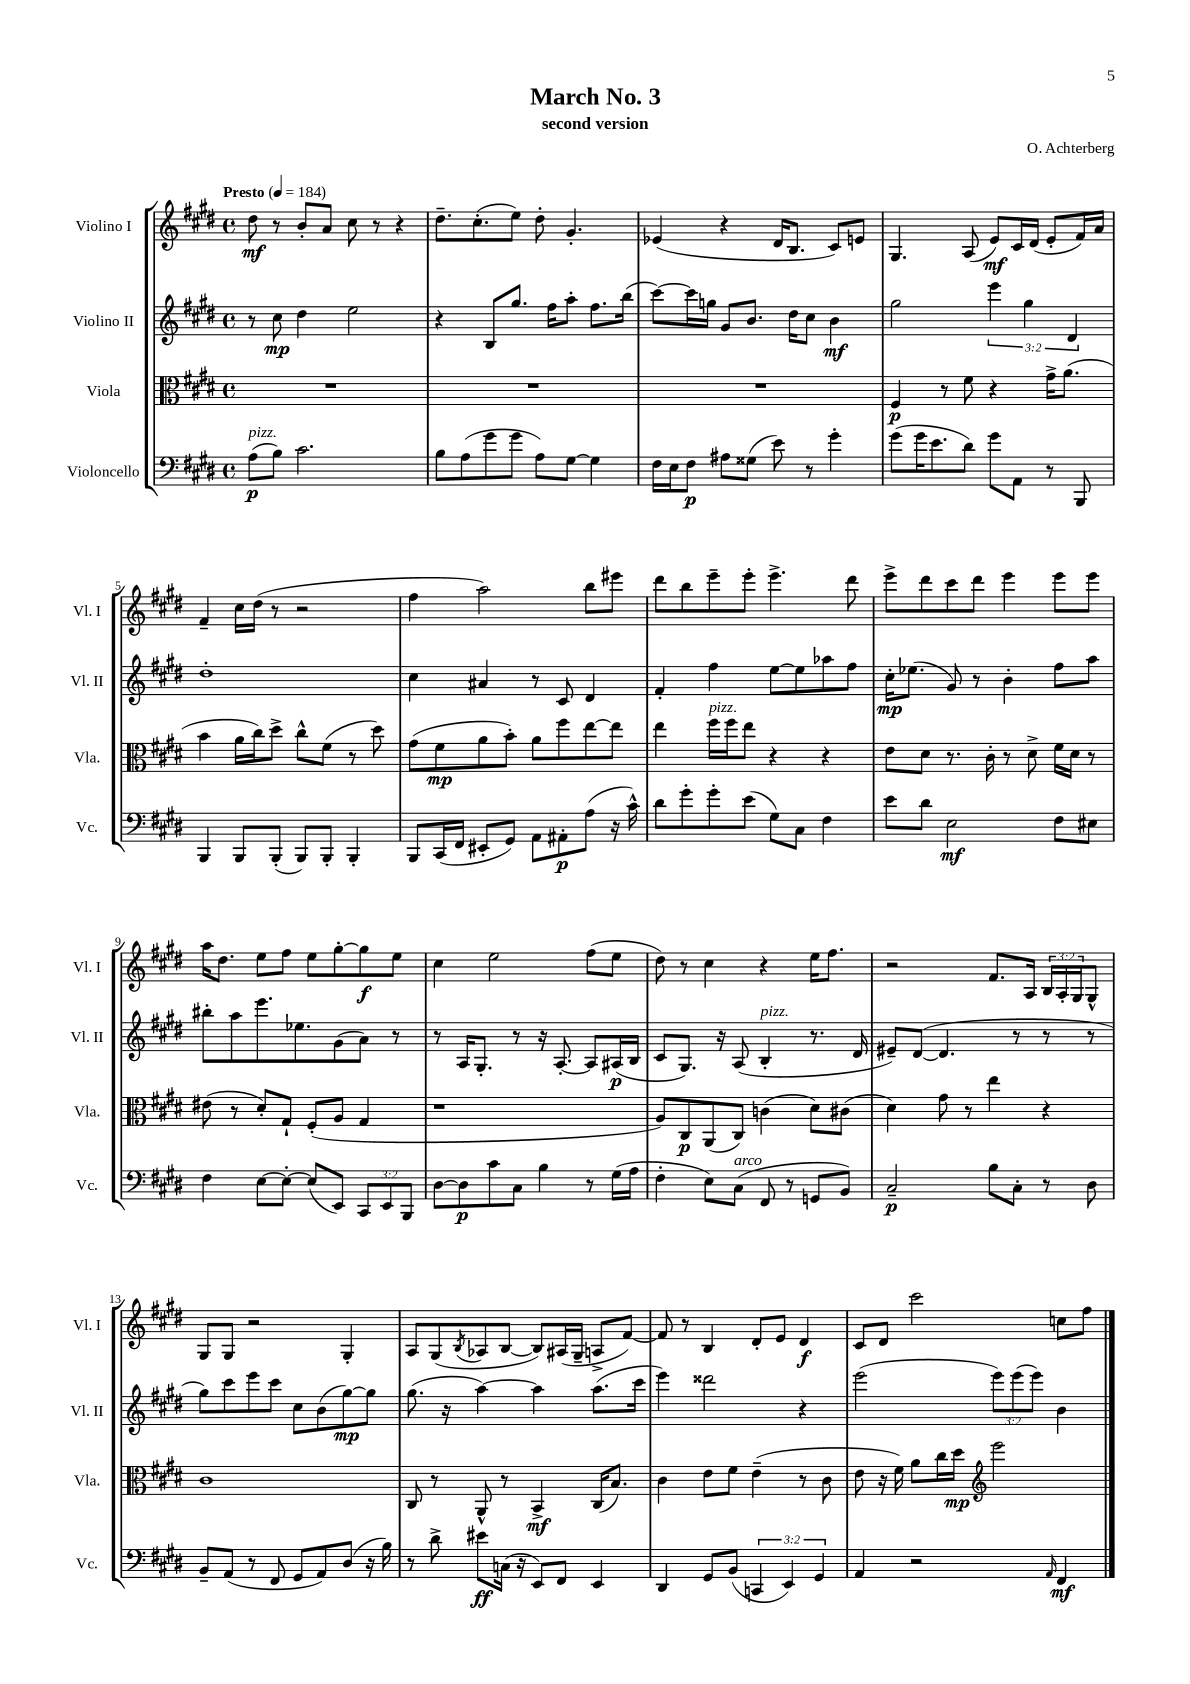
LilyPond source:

\header { title = "March No. 3" composer = "O. Achterberg" subtitle = "second version" }
<<
\new StaffGroup <<
\new Staff = "s0" \with { instrumentName = "Violino I" shortInstrumentName = "Vl. I" } {
    \clef treble \key e \major \defaultTimeSignature \time 4/4 \override Staff.TupletNumber.text = #tuplet-number::calc-fraction-text \tempo "Presto" 4 = 184
    dis''8\mf r8 b'8-. a'8 cis''8 r8 r4 |
    dis''8.-- cis''8.-.( e''8) dis''8-. gis'4.-. |
    ees'4( r4 dis'16 b8. cis'8) e'8 |
    gis4. a8( e'8\mf) cis'16 dis'16( e'8-. fis'16) a'16 |
    fis'4-- cis''16 dis''16( r8 r2 |
    fis''4 a''2) b''8 eis'''8 |
    dis'''8 b''8 e'''8-- e'''8-. e'''4.-> dis'''8 |
    e'''8-> dis'''8 cis'''8 dis'''8 e'''4 e'''8 e'''8 |
    a''16 dis''8. e''8 fis''8 e''8 gis''8~-. gis''8\f e''8 |
    cis''4 e''2 fis''8( e''8 |
    dis''8) r8 cis''4 r4 e''16 fis''8. |
    r2 fis'8. a16 \tuplet 3/2 { b16 a16-. gis16 } gis8-^ |
    gis8 gis8 r2 gis4-. |
    a8 gis8( \acciaccatura { b8 } aes8 b8~ b8) ais16( gis16-- a8-> fis'8~) |
    fis'8 r8 b4 dis'8-. e'8 dis'4\f |
    cis'8 dis'8 cis'''2 c''8 fis''8 \bar "|." |
}
\new Staff = "s1" \with { instrumentName = "Violino II" shortInstrumentName = "Vl. II" } {
    \clef treble \key e \major \defaultTimeSignature \time 4/4 \override Staff.TupletNumber.text = #tuplet-number::calc-fraction-text
    r8 cis''8\mp dis''4 e''2 |
    r4 b8 gis''8. fis''16 a''8-. fis''8. b''16( |
    cis'''8~) cis'''16 g''16 gis'8 b'8. dis''16 cis''8 b'4\mf |
    gis''2 \tuplet 3/2 { e'''4 gis''4 dis'4 } |
    dis''1-. |
    cis''4 ais'4 r8 cis'8 dis'4 |
    fis'4-. fis''4 e''8~ e''8 aes''8 fis''8 |
    cis''16-.\mp ees''8.( gis'8) r8 b'4-. fis''8 a''8 |
    bis''8-. a''8 e'''8. ees''8. gis'8( a'8) r8 |
    r8 a16 gis8.-. r8 r16 a8.~-. a8 ais16\p( b16 |
    cis'8 gis8.) r16 a8( b4-.^\markup { \italic "pizz." } r8. dis'16 |
    eis'8--) dis'8~( dis'4. r8 r8 r8 |
    gis''8) cis'''8 e'''8 cis'''8 cis''8 b'8( gis''8~\mp) gis''8 |
    gis''8.( r16 a''4~) a''4 a''8.( cis'''16 |
    e'''4) disis'''2 r4 |
    e'''2( \tuplet 3/2 { e'''8) e'''8( e'''8) } b'4 \bar "|." |
}
\new Staff = "s2" \with { instrumentName = "Viola" shortInstrumentName = "Vla." } {
    \clef alto \key e \major \defaultTimeSignature \time 4/4
    R1 |
    R1 |
    R1 |
    fis4\p r8 fis'8 r4 gis'16-> a'8.( |
    b'4 a'16 cis''16) dis''8-> cis''8-^ fis'8( r8 dis''8) |
    gis'8( fis'8\mp a'8 b'8-.) a'8 fis''8 e''8~ e''8 |
    e''4 fis''16^\markup { \italic "pizz." } fis''16 e''8 r4 r4 |
    e'8 dis'8 r8. cis'16-. r8 dis'8-> fis'16 dis'16 r8 |
    eis'8( r8 dis'8-.) gis8-! fis8-.( a8 gis4 |
    r1 |
    a8) cis8\p a,8( cis8) c'4( dis'8) cis'8( |
    dis'4) gis'8 r8 e''4 r4 |
    cis'1 |
    cis8 r8 a,8-^ r8 b,4->\mf cis16( b8.) |
    cis'4 e'8 fis'8 e'4--( r8 cis'8 |
    e'8 r16 fis'16) a'8 cis''16 dis''16\mp \clef treble e'''2 \bar "|." |
}
\new Staff = "s3" \with { instrumentName = "Violoncello" shortInstrumentName = "Vc." } {
    \clef bass \key e \major \defaultTimeSignature \time 4/4 \override Staff.TupletNumber.text = #tuplet-number::calc-fraction-text
    a8\p^\markup { \italic "pizz." }( b8) cis'2. |
    b8 a8( gis'8 gis'8 a8) gis8~ gis4 |
    fis16 e16 fis8\p ais8 gisis8( e'8) r8 gis'4-. |
    gis'8( gis'16 e'8. dis'8) gis'8 a,8 r8 b,,8 |
    b,,4 b,,8 b,,8-.( b,,8) b,,8-. b,,4-. |
    b,,8 cis,16( fis,16 eis,8-. gis,8) a,8 ais,8-.\p a8( r16 cis'16-^) |
    dis'8 gis'8-. gis'8-. e'8( gis8) cis8 fis4 |
    e'8 dis'8 e2\mf fis8 eis8 |
    fis4 e8~ e8~-. e8( e,8) \tuplet 3/2 { cis,8 e,8 b,,8 } |
    dis8~ dis8\p cis'8 cis8 b4 r8 gis16( a16 |
    fis4-. e8) cis8^\markup { \italic "arco" }( fis,8 r8 g,8 b,8) |
    cis2--\p b8 cis8-. r8 dis8 |
    b,8-- a,8( r8 fis,8 gis,8 a,8) dis8( r16 b16) |
    r8 dis'8-> eis'8\ff c16( r16 e,8) fis,8 e,4 |
    dis,4 gis,8 b,8( \tuplet 3/2 { c,4 e,4) gis,4 } |
    a,4 r2 \grace { a,16 } fis,4\mf \bar "|." |
}
>>
>>
